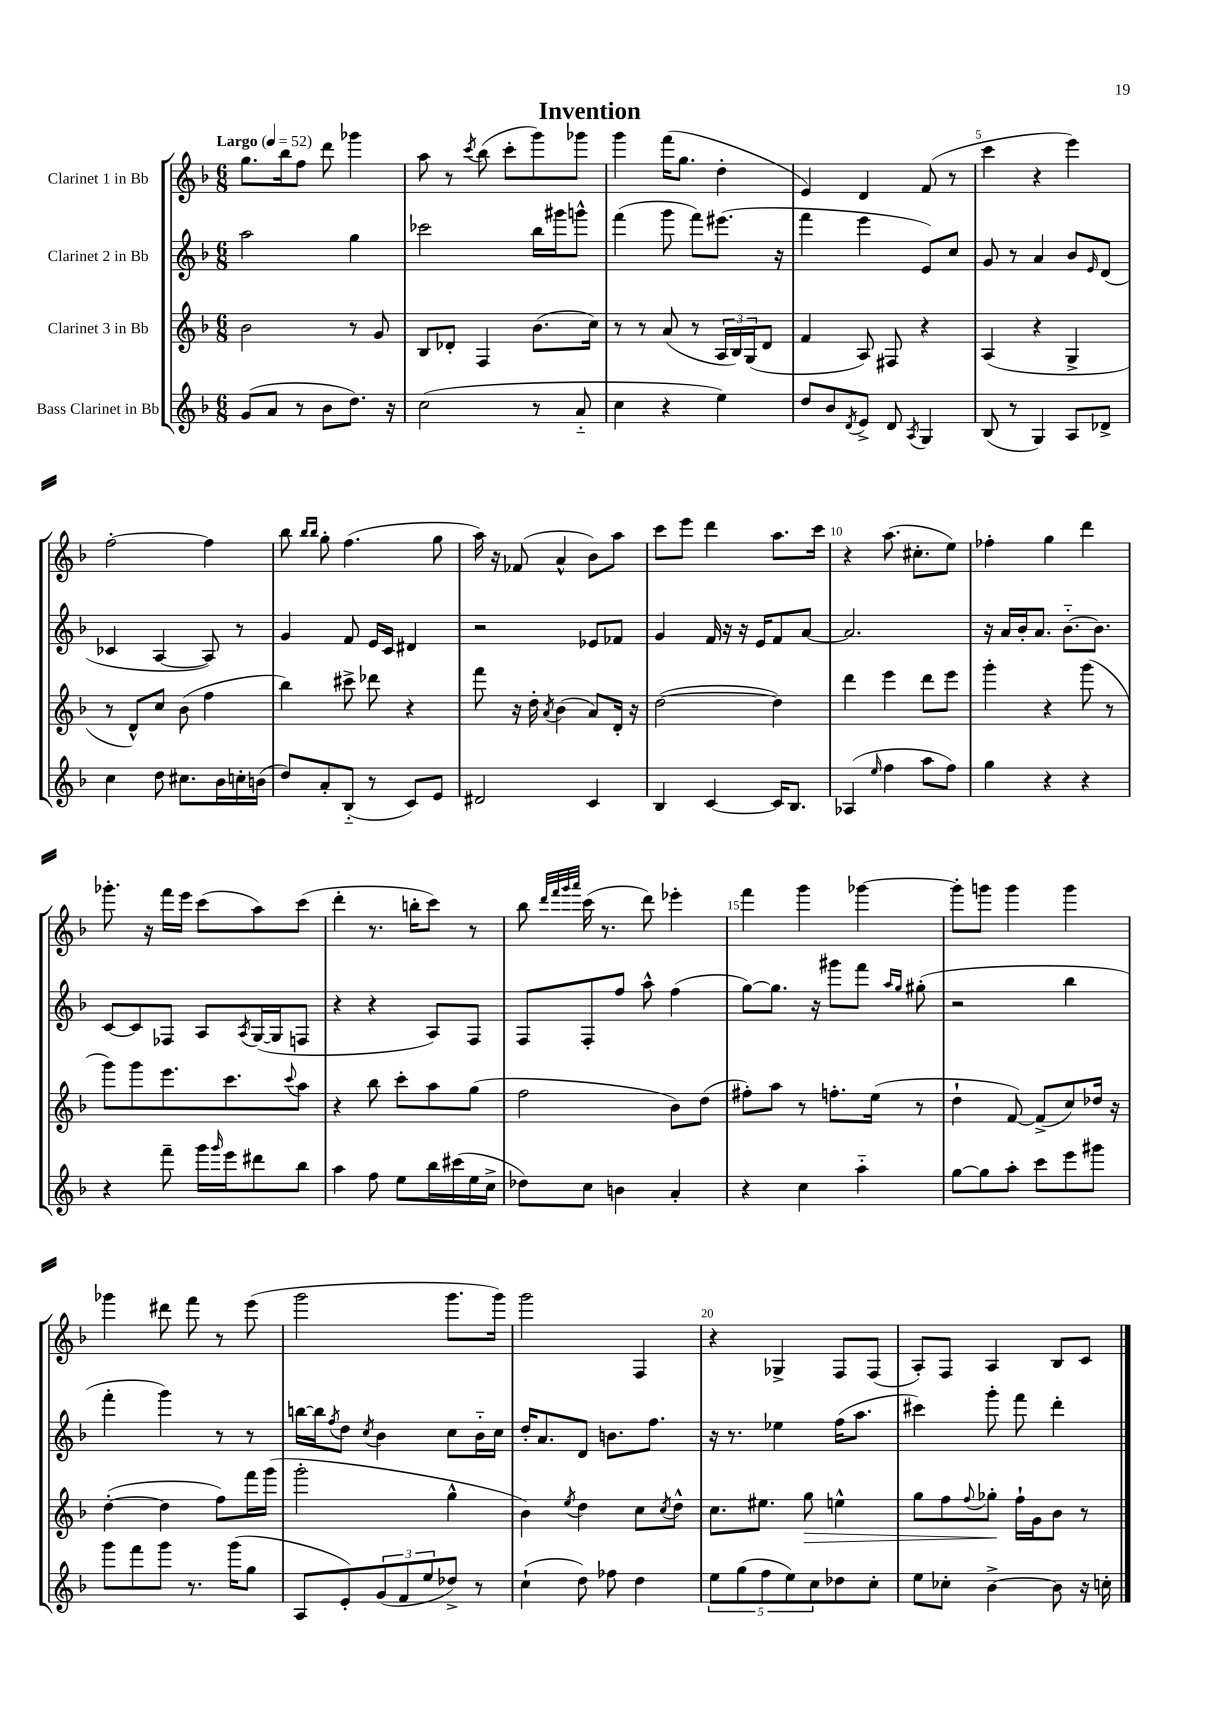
\header { title = "Invention" }
<<
\new StaffGroup <<
\new Staff = "s0" \with { instrumentName = "Clarinet 1 in Bb" } {
    \clef treble \key f \major \numericTimeSignature \time 6/8 \tempo "Largo" 4 = 52
    g''8. bes''16 f''8 d'''8 ges'''4 |
    a''8 r8 \acciaccatura { c'''8 } bes''8( c'''8-. g'''8) ges'''8 |
    g'''4 f'''16( g''8. d''4-. |
    e'4) d'4 f'8( r8 |
    c'''4 r4 e'''4) |
    f''2~-. f''4 |
    bes''8 \grace { bes''16 bes''16 } g''8-. f''4.( g''8 |
    a''16) r16 fes'8( a'4-^ bes'8) a''8 |
    c'''8 e'''8 d'''4 a''8. c'''16 |
    r4 a''8.( cis''8.-. e''8) |
    fes''4-. g''4 d'''4 |
    ges'''8.-. r16 f'''16 e'''16 c'''8( a''8) c'''8( |
    d'''4-. r8. b''16-. c'''8) r8 |
    bes''8 \grace { d'''32 f'''32 g'''32 a'''32 } c'''16( r8. d'''8) ees'''4-. |
    f'''4 g'''4 ges'''4~ |
    ges'''8-. g'''8 g'''4 g'''4 |
    ges'''4 dis'''8 f'''8 r8 e'''8( |
    g'''2 g'''8. g'''16) |
    g'''2 f4 |
    r4 ges4-> f8 f8( |
    a8-.) f8 a4 bes8 c'8 \bar "|." |
}
\new Staff = "s1" \with { instrumentName = "Clarinet 2 in Bb" } {
    \clef treble \key f \major \numericTimeSignature \time 6/8
    a''2 g''4 |
    ces'''2 bes''16 gis'''16 g'''8-^ |
    f'''4( g'''8 f'''8) eis'''8.( r16 |
    f'''4 e'''4 e'8) c''8 |
    g'8 r8 a'4 bes'8 \grace { e'16 } d'8( |
    ces'4 a4~ a8) r8 |
    g'4 f'8 e'16 c'16 dis'4 |
    r2 ees'8 fes'8 |
    g'4 f'16 r16 r16 e'16 f'8 a'8~ |
    a'2. |
    r16 a'16 bes'16-. a'8. bes'8.~-_ bes'8. |
    c'8~ c'8 fes8 a8 \acciaccatura { a8 } g16~( g16 f8 |
    r4 r4 a8) f8 |
    f8 f8-. f''8 a''8-^ f''4( |
    g''8~) g''8. r16 gis'''8 f'''8 \grace { a''16 g''16 } gis''8-.( |
    r2 bes''4 |
    f'''4-. g'''4) r8 r8 |
    b''16~ b''16 \acciaccatura { f''8 } d''8 \acciaccatura { c''8 } bes'4 c''8 bes'16-_ c''16 |
    d''16-. a'8. d'8 b'8. f''8. |
    r16 r8. ees''4 f''16( a''8. |
    cis'''4) g'''8-. f'''8 d'''4-. \bar "|." |
}
\new Staff = "s2" \with { instrumentName = "Clarinet 3 in Bb" } {
    \clef treble \key f \major \numericTimeSignature \time 6/8
    bes'2 r8 g'8 |
    bes8 des'8-. f4 bes'8.( c''16) |
    r8 r8 a'8( r8 \tuplet 3/2 { a16 bes16) g16( } d'8 |
    f'4 a8) fis8 r4 |
    a4( r4 g4-> |
    r8 d'8-^) c''8 bes'8( f''4 |
    bes''4) cis'''8-> des'''8 r4 |
    f'''8 r16 d''16-. \acciaccatura { a'8 } bes'4( a'8) d'16-. r16 |
    d''2~( d''4) |
    d'''4 e'''4 d'''8 e'''8 |
    g'''4-. r4 g'''8( r8 |
    g'''8) g'''8 e'''8. c'''8. \appoggiatura { c'''8 } a''8 |
    r4 bes''8 c'''8-. a''8 g''8( |
    f''2 bes'8) d''8( |
    fis''8-.) a''8 r8 f''8.-. e''16( r8 |
    d''4-! f'8~) f'8->( c''8) des''16 r16 |
    d''4~-.( d''4 f''8) f'''16 g'''16( |
    g'''2-. g''4-^ |
    bes'4) \acciaccatura { e''8 } d''4 c''8 \acciaccatura { c''8 } d''8-^ |
    c''8. eis''8. g''8\> e''4-^ |
    g''8 f''8 \appoggiatura { f''8 } ges''8-.\! f''16-! g'16 bes'8 r8 \bar "|." |
}
\new Staff = "s3" \with { instrumentName = "Bass Clarinet in Bb" } {
    \clef treble \key f \major \numericTimeSignature \time 6/8
    g'8( a'8 r8 bes'8 d''8.) r16 |
    c''2( r8 a'8-_ |
    c''4 r4 e''4) |
    d''8 bes'8 \acciaccatura { d'8 } e'8-> d'8 \acciaccatura { a8 } g4 |
    bes8( r8 g4) a8 des'8-> |
    c''4 d''8 cis''8. bes'16 c''16-. b'16( |
    d''8) a'8-. bes8-_( r8 c'8) e'8 |
    dis'2 c'4 |
    bes4 c'4~ c'16 bes8. |
    aes4( \grace { e''16 } f''4 a''8 f''8) |
    g''4 r4 r4 |
    r4 f'''8-- g'''16 \grace { g'''16 } e'''16 dis'''8 bes''8 |
    a''4 f''8 e''8 bes''16 cis'''16( e''16 c''16-> |
    des''8) c''8 b'4 a'4-. |
    r4 c''4 a''4-_ |
    g''8~ g''8 a''8-. c'''8 e'''8 gis'''8 |
    g'''8 f'''8 g'''8 r8. g'''16( g''8 |
    a8 e'8-.) \tuplet 3/2 { g'8( f'8 e''8 } des''8->) r8 |
    c''4-!( d''8) fes''8 d''4 |
    \tuplet 5/4 { e''8 g''8( f''8 e''8) c''8 } des''8 c''8-. |
    e''8 ces''8-. bes'4~-> bes'8 r16 c''16-. \bar "|." |
}
>>
>>
\layout { \context { \Score \override BarNumber.break-visibility = ##(#f #t #t) barNumberVisibility = #(every-nth-bar-number-visible 5) } }
